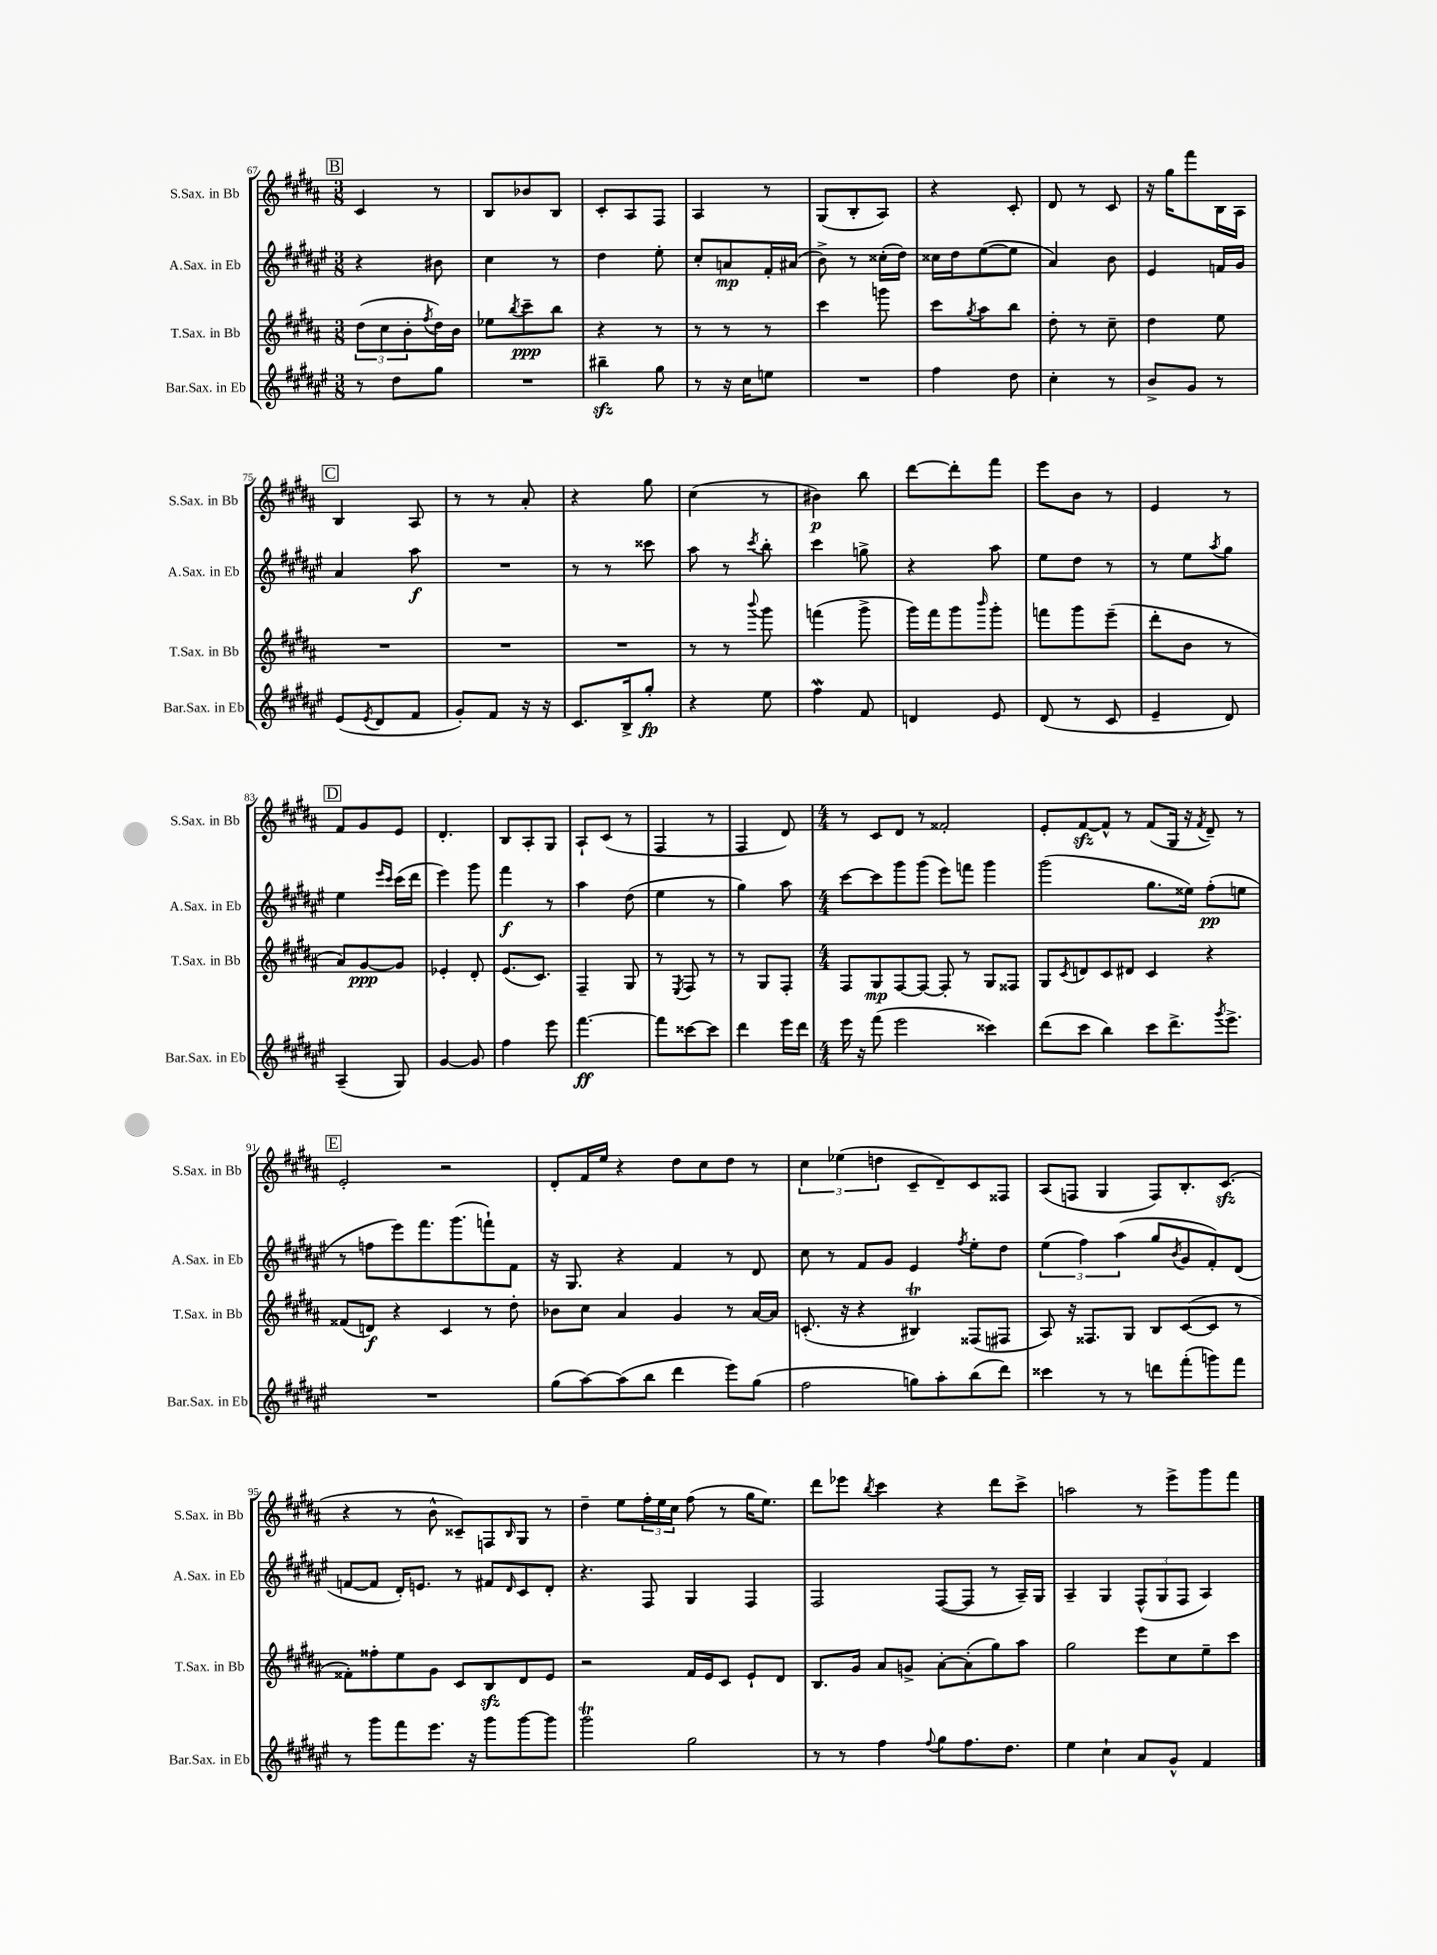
<<
\new StaffGroup <<
\new Staff = "s0" \with { instrumentName = "S.Sax. in Bb" shortInstrumentName = "S.Sax. in Bb" } {
    \clef treble \key b \major \numericTimeSignature \time 3/8
    \mark \markup { \box "B" } cis'4 r8 |
    b8 bes'8 b8 |
    cis'8-. ais8 fis8 |
    ais4 r8 |
    gis8( b8-. ais8) |
    r4 cis'8-. |
    dis'8 r8 cis'8 |
    r16 gis''16 fis'''8 b16 ais16 |
    \mark \markup { \box "C" } b4 ais8 |
    r8 r8 ais'8-. |
    r4 gis''8 |
    cis''4( r8 |
    bis'4\p) b''8 |
    dis'''8~ dis'''8-. fis'''8 |
    e'''8 b'8 r8 |
    e'4 r8 |
    \mark \markup { \box "D" } fis'8 gis'8 e'8 |
    dis'4.-. |
    b8 ais8-. gis8 |
    ais8-! cis'8( r8 |
    fis4 r8 |
    fis4 dis'8) |
    \numericTimeSignature \time 4/4 r8 cis'8 dis'8 r8 fisis'2-. |
    e'8-. fis'8~\sfz fis'8-^ r8 fis'8( gis16 r16 \acciaccatura { fis'8 } dis'8--) r8 |
    \mark \markup { \box "E" } e'2-. r2 |
    dis'8-. fis'16 e''16 r4 dis''8 cis''8 dis''8 r8 |
    \tuplet 3/2 { cis''4 ees''4( d''4 } cis'8-- dis'8--) cis'8 fisis8 |
    ais8( f8 gis4 f8) b8.-. cis'8.\sfz( |
    r4 r8 b'8-^ cisis'8--) f8 \grace { b16 } gis8 r8 |
    dis''4-- e''8 \tuplet 3/2 { fis''16-. e''16 cis''16 } fis''8( r8 gis''16 e''8.) |
    dis'''8 ees'''8 \acciaccatura { b''8 } cis'''4 r4 dis'''8 cis'''8-> |
    a''2 r8 e'''8-> gis'''8 fis'''8 \bar "|." |
}
\new Staff = "s1" \with { instrumentName = "A.Sax. in Eb" shortInstrumentName = "A.Sax. in Eb" } {
    \clef treble \key fis \major \numericTimeSignature \time 3/8
    \mark \markup { \box "B" } r4 bis'8 |
    cis''4 r8 |
    dis''4 eis''8-. |
    cis''8-. a'8\mp fis'16-. ais'16( |
    b'8->) r8 cisis''16-.( dis''16) |
    cisis''16 dis''16 eis''8~( eis''8 |
    ais'4) b'8 |
    eis'4 f'16 gis'16 |
    \mark \markup { \box "C" } ais'4 ais''8\f |
    R4. |
    r8 r8 cisis'''8 |
    ais''8 r8 \acciaccatura { cis'''8 } b''8-. |
    cis'''4 g''8-> |
    r4 ais''8 |
    eis''8 dis''8 r8 |
    r8 eis''8 \acciaccatura { ais''8 } gis''8 |
    \mark \markup { \box "D" } eis''4 \grace { eis'''16 cis'''16 } cis'''16( dis'''16 |
    eis'''4) gis'''8 |
    fis'''4\f r8 |
    ais''4 dis''8( |
    eis''4 r8 |
    gis''4) ais''8 |
    \numericTimeSignature \time 4/4 cis'''8~ cis'''8 gis'''8 gis'''8( eis'''8) f'''8 gis'''4 |
    gis'''2( gis''8. eisis''16) fis''8-.\pp( e''8 |
    \mark \markup { \box "E" } r8 f''8 eis'''8) fis'''8. gis'''8.( f'''8-!) fis'8 |
    r16 gis8. r4 fis'4 r8 dis'8 |
    cis''8 r8 fis'8 gis'8 eis'4 \acciaccatura { fis''8 } eis''8-. dis''8 |
    \tuplet 3/2 { eis''4( fis''4) ais''4( } gis''8 \acciaccatura { b'8 } gis'8 fis'8-.) dis'8( |
    f'8~ f'8 dis'16-.) e'8. r8 fis'8 \grace { dis'16 } cis'8 dis'8-. |
    r4. fis8 gis4 fis4 |
    fis2 fis8~( fis8 r8 ais16--) gis16 |
    ais4-- gis4 \tuplet 3/2 { fis8-^( gis8 fis8 } ais4) \bar "|." |
}
\new Staff = "s2" \with { instrumentName = "T.Sax. in Bb" shortInstrumentName = "T.Sax. in Bb" } {
    \clef treble \key b \major \numericTimeSignature \time 3/8
    \mark \markup { \box "B" } \tuplet 3/2 { dis''8( cis''8 b'8-. } \acciaccatura { fis''8 } dis''16) b'16 |
    ees''8 \acciaccatura { b''8 } cis'''8--\ppp b''8 |
    r4 r8 |
    r8 r8 r8 |
    cis'''4 g'''8 |
    cis'''8 \acciaccatura { gis''8 } ais''8 b''8 |
    dis''8-. r8 cis''8-- |
    dis''4 e''8 |
    \mark \markup { \box "C" } R4. |
    R4. |
    R4. |
    r8 r8 \appoggiatura { b'''8 } gis'''8 |
    f'''4( gis'''8-> |
    gis'''16) fis'''16 gis'''8 \grace { b'''16 } gis'''8-. |
    f'''8 gis'''8 e'''8--( |
    dis'''8-. b'8 r8 |
    \mark \markup { \box "D" } ais'8) gis'8~\ppp gis'8 |
    ees'4-. dis'8-. |
    e'8.( cis'8.) |
    fis4-- gis8 |
    r8 \acciaccatura { e8 } fis8 r8 |
    r8 gis8 fis8-. |
    \numericTimeSignature \time 4/4 fis8 gis8\mp fis8~ fis8~ fis8-. r8 gis8 fisis8 |
    gis8 \acciaccatura { cis'8 } d'8 cis'8 dis'8 cis'4 r4 |
    \mark \markup { \box "E" } fisis'8( d'8\f) r4 cis'4 r8 dis''8-. |
    bes'8 cis''8 ais'4 gis'4 r8 ais'16~ ais'16 |
    c'8.-.( r16 r4 bis4\trill) fisis8( fis8 |
    ais8) r16 fisis8. gis8 b8 cis'8~( cis'8 r8 |
    fisis'8-.) fisis''8-. e''8 gis'8 cis'8 b8\sfz dis'8 e'8 |
    r2 fis'16 e'16 cis'8 e'8-! dis'8 |
    b8. gis'16 ais'8 g'8-> ais'8~-. ais'8-.( gis''8) ais''8 |
    gis''2 e'''8 cis''8 e''8-- cis'''8 \bar "|." |
}
\new Staff = "s3" \with { instrumentName = "Bar.Sax. in Eb" shortInstrumentName = "Bar.Sax. in Eb" } {
    \clef treble \key fis \major \numericTimeSignature \time 3/8
    \mark \markup { \box "B" } r8 dis''8 gis''8 |
    R4. |
    bis''4--\sfz gis''8 |
    r8 r16 cis''16 e''8 |
    R4. |
    fis''4 dis''8 |
    cis''4-. r8 |
    b'8-> gis'8 r8 |
    \mark \markup { \box "C" } eis'8( \acciaccatura { eis'8 } dis'8 fis'8 |
    gis'8-.) fis'8 r16 r16 |
    cis'8. b16-> gis''8-.\fp |
    r4 eis''8 |
    fis''4\mordent fis'8 |
    d'4 eis'8 |
    dis'8( r8 cis'8 |
    eis'4-- dis'8) |
    \mark \markup { \box "D" } ais4--( gis8) |
    gis'4~ gis'8 |
    fis''4 eis'''8 |
    fis'''4.~\ff |
    fis'''8 cisis'''8~ cisis'''8 |
    dis'''4 eis'''16 dis'''16 |
    \numericTimeSignature \time 4/4 eis'''16 r16 fis'''8( eis'''2 cisis'''4) |
    dis'''8( cis'''8 b''4) cis'''8 dis'''8.-> \acciaccatura { gis'''8 } eis'''8.-> |
    \mark \markup { \box "E" } R1 |
    gis''8( ais''8~) ais''8( b''8 dis'''4 eis'''8) gis''8( |
    fis''2 g''8) ais''8-. b''8( dis'''8) |
    cisis'''4 r8 r8 d'''8 fis'''8-.( g'''8) fis'''8 |
    r8 gis'''8 fis'''8 eis'''8. r16 gis'''8 gis'''8~ gis'''8 |
    gis'''2\trill gis''2 |
    r8 r8 fis''4 \appoggiatura { fis''8 } gis''8 fis''8. dis''8. |
    eis''4 cis''4-! ais'8 gis'8-^ fis'4 \bar "|." |
}
>>
>>
\layout { \context { \Score currentBarNumber = #67 } }
